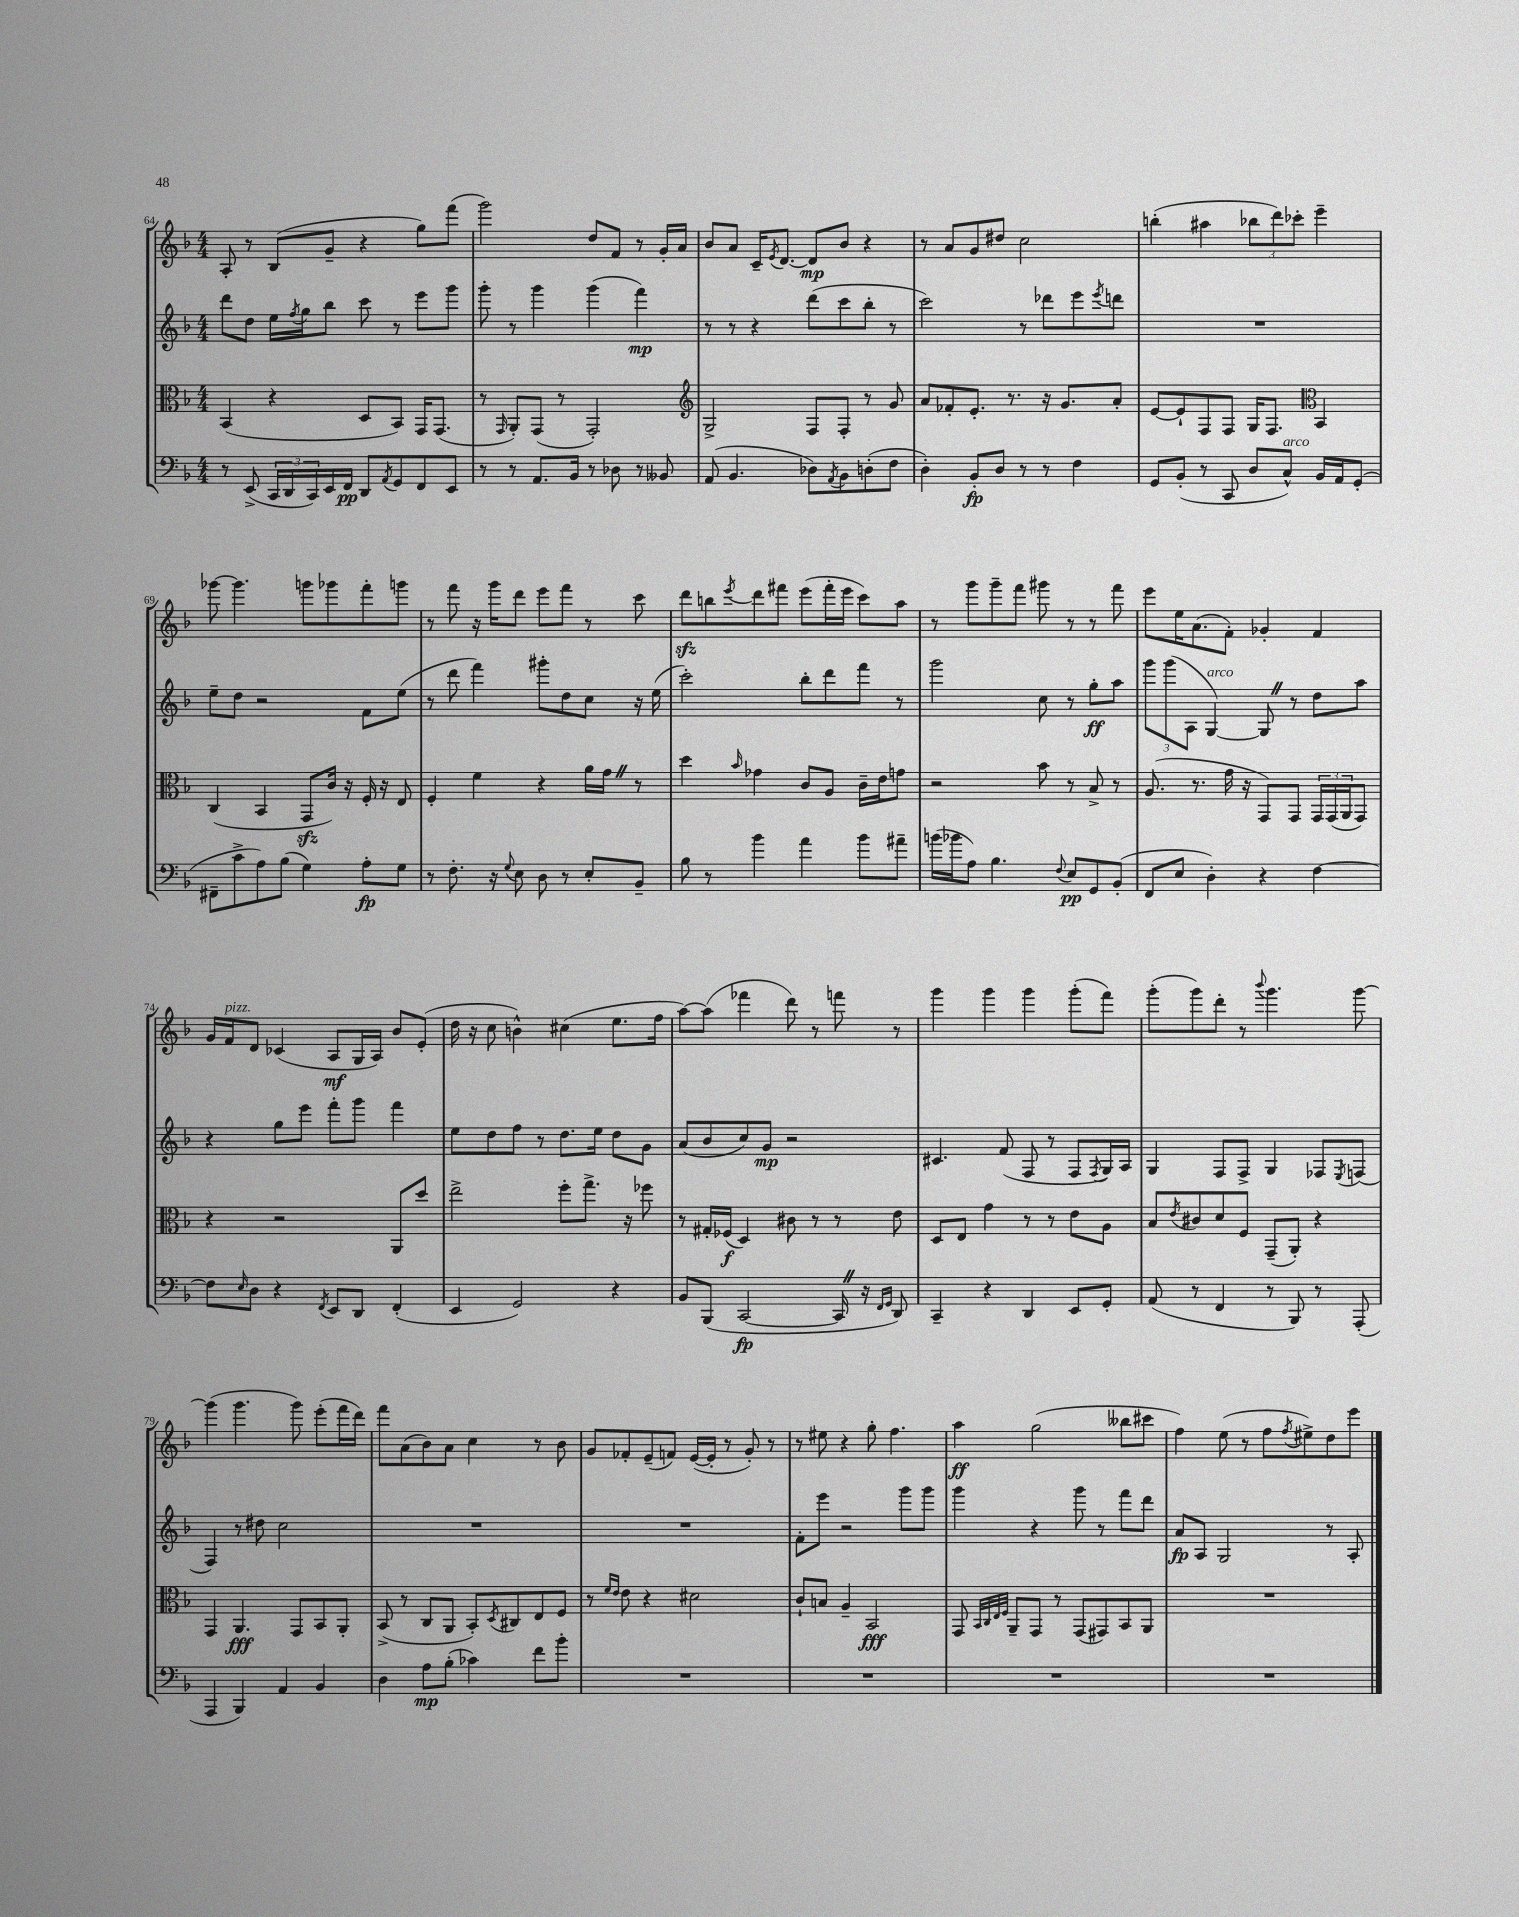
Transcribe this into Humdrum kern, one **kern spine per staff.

**kern	**dynam	**kern	**dynam	**kern	**dynam	**kern	**dynam
*part4	*part4	*part3	*part3	*part2	*part2	*part1	*part1
*staff4	*staff4	*staff3	*staff3	*staff2	*staff2	*staff1	*staff1
*clefF4	*	*clefC3	*	*clefG2	*	*clefG2	*
*k[b-]	*	*k[b-]	*	*k[b-]	*	*k[b-]	*
*M4/4	*	*M4/4	*	*M4/4	*	*M4/4	*
=64	=64	=64	=64	=64	=64	=64	=64
8r	.	(4BB-/	.	8ddd\L	.	8A'/	.
(8EE^/	.	.	.	8dd\J	.	8r	.
24CC/LL	.	4r	.	16ee\LL	.	(8B-/L	.
24DD/	.	.	.	.	.	.	.
.	.	.	.	8qff/	.	.	.
.	.	.	.	16gg\J	.	.	.
24CC/)	.	.	.	.	.	.	.
16EE/	.	.	.	8bb-\J	.	8g~/J	.
16FF/JJ	pp	.	.	.	.	.	.
8DD/L	.	8D/L	.	8ccc\	.	4r	.
8qAA/	.	.	.	.	.	.	.
8GG/	.	8BB-/J)	.	8r	.	.	.
8FF/	.	16GG/KL	.	8eee\L	.	8gg\L)	.
.	.	(8.GG/J	.	.	.	.	.
8EE/J	.	.	.	8ggg\J	.	(8fff\J	.
=65	=65	=65	=65	=65	=65	=65	=65
8r	.	8r	.	8ggg'\	.	2ggg\)	.
.	.	16qqGG/	.	.	.	.	.
8r	.	8AA'/L)	.	8r	.	.	.
8.AA/L	.	(8GG/J	.	4ggg\	.	.	.
.	.	8r	.	.	.	.	.
16BB-/Jk	.	.	.	.	.	.	.
8r	.	2GG'/)	.	(4ggg\	.	8dd/L	.
8D-X\	.	.	.	.	.	8f/J	.
8r	.	.	.	4fff\)	mp	8r	.
8BB--X/	.	.	.	.	.	16g'/LL	.
.	.	.	.	.	.	16a/JJ	.
=66	=66	=66	=66	=66	=66	=66	=66
*	*	*clefG2	*	*	*	*	*
(8AA/	.	2G^/	.	8r	.	8b-/L	.
4.BB-/	.	.	.	8r	.	8a/J	.
.	.	.	.	4r	.	16c~/KL	.
.	.	.	.	.	.	8qe/	.
.	.	.	.	.	.	[8.d/J	.
8D-X\L)	.	8F/L	.	(8ddd\L	.	8d/L]	mp
8qAA/	.	.	.	.	.	.	.
8BB-\	.	8F'/J	.	8ccc\	.	8b-/J	.
(8Dn'\	.	8r	.	8bb-'\J	.	4r	.
8F\J	.	8g/	.	8r	.	.	.
=67	=67	=67	=67	=67	=67	=67	=67
4D'\)	.	8a/L	.	2ccc\)	.	8r	.
.	.	8f-X'/	.	.	.	8a/L	.
8BB-'/L	fp	8.e'/J	.	.	.	8g/	.
8D/J	.	.	.	.	.	8dd#X/J	.
.	.	8.r	.	.	.	.	.
8r	.	.	.	8r	.	2cc\	.
8r	.	16r	.	8ddd-X\L	.	.	.
.	.	8.g/L	.	.	.	.	.
4F\	.	.	.	8eee\	.	.	.
.	.	.	.	8qeee/	.	.	.
.	.	8a'/J	.	8dddn\J	.	.	.
=68	=68	=68	=68	=68	=68	=68	=68
8GG/L	.	[8e/L	.	1r	.	(4bbn'\	.
(8BB-'/J	.	8e`/]	.	.	.	.	.
8r	.	8F/	.	.	.	4aa#X\	.
8CC/	.	8F/J	.	.	.	.	.
8D/L	.	16G/KL	.	.	.	12bb-X\L	.
.	.	8.F/J	.	.	.	.	.
.	.	.	.	.	.	12ddd\)	.
!LO:TX:a:i:t=arco	!	!	!	!	!	!	!
8C^^/J)	.	.	.	.	.	.	.
.	.	.	.	.	.	12ccc-X'\J	.
*	*	*clefC3	*	*	*	*	*
16BB-/LL	.	4BB-/	.	.	.	4eee~\	.
16AA/J	.	.	.	.	.	.	.
(8GG'/J	.	.	.	.	.	.	.
!!LO:LB:g=z
=69	=69	=69	=69	=69	=69	=69	=69
8FF#X~\L	.	(4C/	.	8ee~\L	.	[8ggg-X\	.
8c^\	.	.	.	8dd\J	.	4.ggg-\]	.
8A\)	.	4BB-/	.	2r	.	.	.
(8B-\J	.	.	.	.	.	.	.
4G\)	.	8GGzz/L	.	.	.	8gggn\L	.
.	.	16c/Jk)	.	.	.	8ggg-X\	.
.	.	16r	.	.	.	.	.
8A'\L	fp	16F'/	.	8f\L	.	8fff'\	.
.	.	16r	.	.	.	.	.
8G\J	.	8E/	.	(8ee\J	.	8gggn\J	.
=70	=70	=70	=70	=70	=70	=70	=70
8r	.	4F'/	.	8r	.	8r	.
8.F'\	.	.	.	8ddd\	.	8fff\	.
.	.	4f\	.	4fff\)	.	16r	.
16r	.	.	.	.	.	16ggg\KL	.
8qqG/	.	.	.	.	.	.	.
8E\	.	.	.	.	.	8ddd\J	.
8D\	.	4r	.	8ggg#X'\L	.	8eee\L	.
8r	.	.	.	8dd\	.	8fff\J	.
8E'/L	.	16a\LL	.	8cc\J	.	8r	.
.	.	16gZ\JJ	.	.	.	.	.
8BB-~/J	.	8r	.	16r	.	8ccc\	.
.	.	.	.	(16ee\	.	.	.
=71	=71	=71	=71	=71	=71	=71	=71
8B-\	.	4dd\	.	2ccc'\)	.	8dddzz\L	.
8r	.	.	.	.	.	8bbn\	.
.	.	16qqb-/	.	.	.	8qeee/	.
4b-\	.	4g-X\	.	.	.	8ddd\	.
.	.	.	.	.	.	8fff#X\J	.
4a\	.	8c/L	.	8bb-'\L	.	(8eee\L	.
.	.	8A/J	.	8ddd\	.	16fff#'\L	.
.	.	.	.	.	.	16eee\JJ	.
8b-\L	.	16c~\LL	.	8fff\J	.	8ccc\L)	.
.	.	16e\J	.	.	.	.	.
8a#X~\J	.	8gn\J	.	8r	.	8aa\J	.
=72	=72	=72	=72	=72	=72	=72	=72
(16bn\LL	.	2r	.	2ggg\	.	8r	.
16b-X\J	.	.	.	.	.	.	.
8A\J)	.	.	.	.	.	8ggg\L	.
4.B-\	.	.	.	.	.	8ggg~\	.
.	.	.	.	.	.	8fff\J	.
.	.	8b-\	.	8cc\	.	8ggg#X\	.
8qqF/	.	.	.	.	.	.	.
8E/L	pp	8r	.	8r	.	8r	.
8GG/	.	8B-^/	.	8gg'\L	ff	8r	.
(8BB-'/J	.	8r	.	8aa\J	.	8fff\	.
=73	=73	=73	=73	=73	=73	=73	=73
8FF/L	.	(8.A/	.	12ggg\L	.	8eee\L	.
.	.	.	.	(12ggg\	.	.	.
8E/J	.	.	.	.	.	16ee\K	.
.	.	.	.	12A\J	.	.	.
.	.	8.r	.	.	.	(8.a\	.
!	!	!	!	!LO:TX:a:i:t=arco	!	!	!
4D'\)	.	.	.	[4G/)	.	.	.
.	.	16g\	.	.	.	8f'\J)	.
.	.	16r	.	.	.	.	.
4r	.	8GG/L)	.	8GZ/]	.	4g-X'/	.
.	.	8GG/J	.	8r	.	.	.
[4F\	.	24GG/LL	.	8dd\L	.	4f/	.
.	.	(24GG/	.	.	.	.	.
.	.	24AA/J	.	.	.	.	.
.	.	8GG/J)	.	8aa\J	.	.	.
!!LO:LB:g=z
=74	=74	=74	=74	=74	=74	=74	=74
8F\L]	.	4r	.	4r	.	16g/LL	.
!	!	!	!	!	!	!LO:TX:a:i:t=pizz.	!
.	.	.	.	.	.	16f/J	.
16qqE/	.	.	.	.	.	.	.
8D\J	.	.	.	.	.	8d/J	.
4r	.	2r	.	8gg\L	.	(4c-X/	.
.	.	.	.	8eee\J	.	.	.
8qFF/	.	.	.	.	.	.	.
8EE/L	.	.	.	8fff'\L	.	8A/L	mf
8DD/J	.	.	.	8ggg\J	.	16G/L	.
.	.	.	.	.	.	16A/JJ)	.
(4FF'/	.	8AA/L	.	4fff\	.	8b-/L	.
.	.	8dd/J	.	.	.	(8e'/J	.
=75	=75	=75	=75	=75	=75	=75	=75
4EE/	.	2ee^\	.	8ee\L	.	16dd\	.
.	.	.	.	.	.	16r	.
.	.	.	.	8dd\	.	8cc\	.
2GG/)	.	.	.	8ff\J	.	4bn^^\)	.
.	.	.	.	8r	.	.	.
.	.	8ff'\L	.	8.dd\L	.	(4cc#X\	.
.	.	8.gg^\J	.	.	.	.	.
.	.	.	.	16ee\Jk	.	.	.
4r	.	.	.	8dd\L	.	8.ee\L	.
.	.	16r	.	.	.	.	.
.	.	8ff-X\	.	8g\J	.	.	.
.	.	.	.	.	.	16ff\Jk	.
=76	=76	=76	=76	=76	=76	=76	=76
8BB-/L	.	8r	.	(8a/L	.	[8aa\L)	.
(8BBB-/J	.	16G#X'/LL	.	8b-/	.	(8aa\J]	.
.	.	(16F-X/JJ	f	.	.	.	.
[2CC/	fp	4D/)	.	8cc/)	.	4fff-X\	.
.	.	.	.	8g/J	mp	.	.
.	.	8c#X\	.	2r	.	8ddd\)	.
.	.	8r	.	.	.	8r	.
16CCZ/]	.	8r	.	.	.	8fffn\	.
16r	.	.	.	.	.	.	.
16qqFF/LL	.	.	.	.	.	.	.
16qqGG/JJ	.	.	.	.	.	.	.
8DD/)	.	8e\	.	.	.	8r	.
=77	=77	=77	=77	=77	=77	=77	=77
4CC~/	.	8D/L	.	4.c#X/	.	4ggg\	.
.	.	8E/J	.	.	.	.	.
4r	.	4g\	.	.	.	4ggg\	.
.	.	.	.	(8f/	.	.	.
4DD/	.	8r	.	8F/	.	4ggg\	.
.	.	8r	.	8r	.	.	.
8EE/L	.	8e\L	.	8F/L	.	(8ggg'\L	.
.	.	.	.	8qF/	.	.	.
8GG'/J	.	8A\J	.	16G/L)	.	8fff\J)	.
.	.	.	.	16A/JJ	.	.	.
=78	=78	=78	=78	=78	=78	=78	=78
(8AA/	.	8B-/L	.	4G/	.	(8ggg'\L	.
.	.	8qe/	.	.	.	.	.
8r	.	8c#X/	.	.	.	8ggg\)	.
4FF/	.	8d/	.	8F/L	.	8ddd'\J	.
.	.	8F/J	.	8F^/J	.	8r	.
.	.	.	.	.	.	8qqbbb-/	.
8r	.	(8GG~/L	.	4G/	.	4.ggg\	.
8BBB-/)	.	8AA'/J)	.	.	.	.	.
8r	.	4r	.	8F-X/L	.	.	.
.	.	.	.	8qE/	.	.	.
(8AAA'/	.	.	.	(8Fn/J	.	[8ggg\	.
!!LO:LB:g=z
=79	=79	=79	=79	=79	=79	=79	=79
4AAA/	.	4GG/	.	4F/)	.	(4ggg\]	.
4BBB-/)	.	4.AA/	fff	8r	.	4.ggg\	.
.	.	.	.	8dd#X\	.	.	.
4AA/	.	.	.	2cc\	.	.	.
.	.	8GG/L	.	.	.	8ggg\)	.
4BB-/	.	8BB-/	.	.	.	(8eee'\L	.
.	.	8AA'/J	.	.	.	16fff\L	.
.	.	.	.	.	.	16ddd\JJ)	.
=80	=80	=80	=80	=80	=80	=80	=80
4D\	.	(8BB-^/	.	1r	.	8fff\L	.
.	.	8r	.	.	.	(8a\	.
8A\L	mp	8C/L	.	.	.	8b-\)	.
(8B-'\J	.	8AA/J	.	.	.	8a\J	.
4c-X\)	.	8BB-'/L)	.	.	.	4cc\	.
.	.	8qD/	.	.	.	.	.
.	.	8C#X/	.	.	.	.	.
8f\L	.	8E/	.	.	.	8r	.
8b-'\J	.	8F/J	.	.	.	8b-\	.
=81	=81	=81	=81	=81	=81	=81	=81
1r	.	8r	.	1r	.	8g/L	.
.	.	16qqf/LL	.	.	.	.	.
.	.	16qqe/JJ	.	.	.	.	.
.	.	8e\	.	.	.	8f-X'/	.
.	.	4r	.	.	.	(8e~/	.
.	.	.	.	.	.	8fn/J)	.
.	.	2d#X\	.	.	.	([16e/LL	.
.	.	.	.	.	.	16e'/JJ]	.
.	.	.	.	.	.	8r	.
.	.	.	.	.	.	8g'/)	.
.	.	.	.	.	.	8r	.
=82	=82	=82	=82	=82	=82	=82	=82
1r	.	8c`/L	.	8f'\L	.	8r	.
.	.	8Bn/J	.	8eee\J	.	8ee#X\	.
.	.	4A~/	.	2r	.	4r	.
.	.	2BB-/	fff	.	.	8gg'\	.
.	.	.	.	.	.	4.ff\	.
.	.	.	.	8ggg\L	.	.	.
.	.	.	.	8ggg\J	.	.	.
=83	=83	=83	=83	=83	=83	=83	=83
1r	.	8GG/	.	4ggg\	.	4aa\	ff
.	.	32qqBB-/LLL	.	.	.	.	.
.	.	32qqC/	.	.	.	.	.
.	.	32qqE/	.	.	.	.	.
.	.	32qqF/JJJ	.	.	.	.	.
.	.	8AA~/L	.	.	.	.	.
.	.	8GG/J	.	4r	.	(2gg\	.
.	.	8r	.	.	.	.	.
.	.	(8GG/L	.	8ggg\	.	.	.
.	.	8GG#X/)	.	8r	.	.	.
.	.	8BB-/	.	8fff\L	.	8bb--X\L	.
.	.	8AA/J	.	8ddd\J	.	8ccc#X\J	.
=84	=84	=84	=84	=84	=84	=84	=84
1r	.	1r	.	8a/L	fp	4ff\)	.
.	.	.	.	8A/J	.	.	.
.	.	.	.	2G/	.	(8ee\	.
.	.	.	.	.	.	8r	.
.	.	.	.	.	.	8ff\L	.
.	.	.	.	.	.	8qff/	.
.	.	.	.	.	.	8ee#X^\)	.
.	.	.	.	8r	.	8dd\	.
.	.	.	.	8A'/	.	8eee\J	.
==	==	==	==	==	==	==	==
*-	*-	*-	*-	*-	*-	*-	*-
